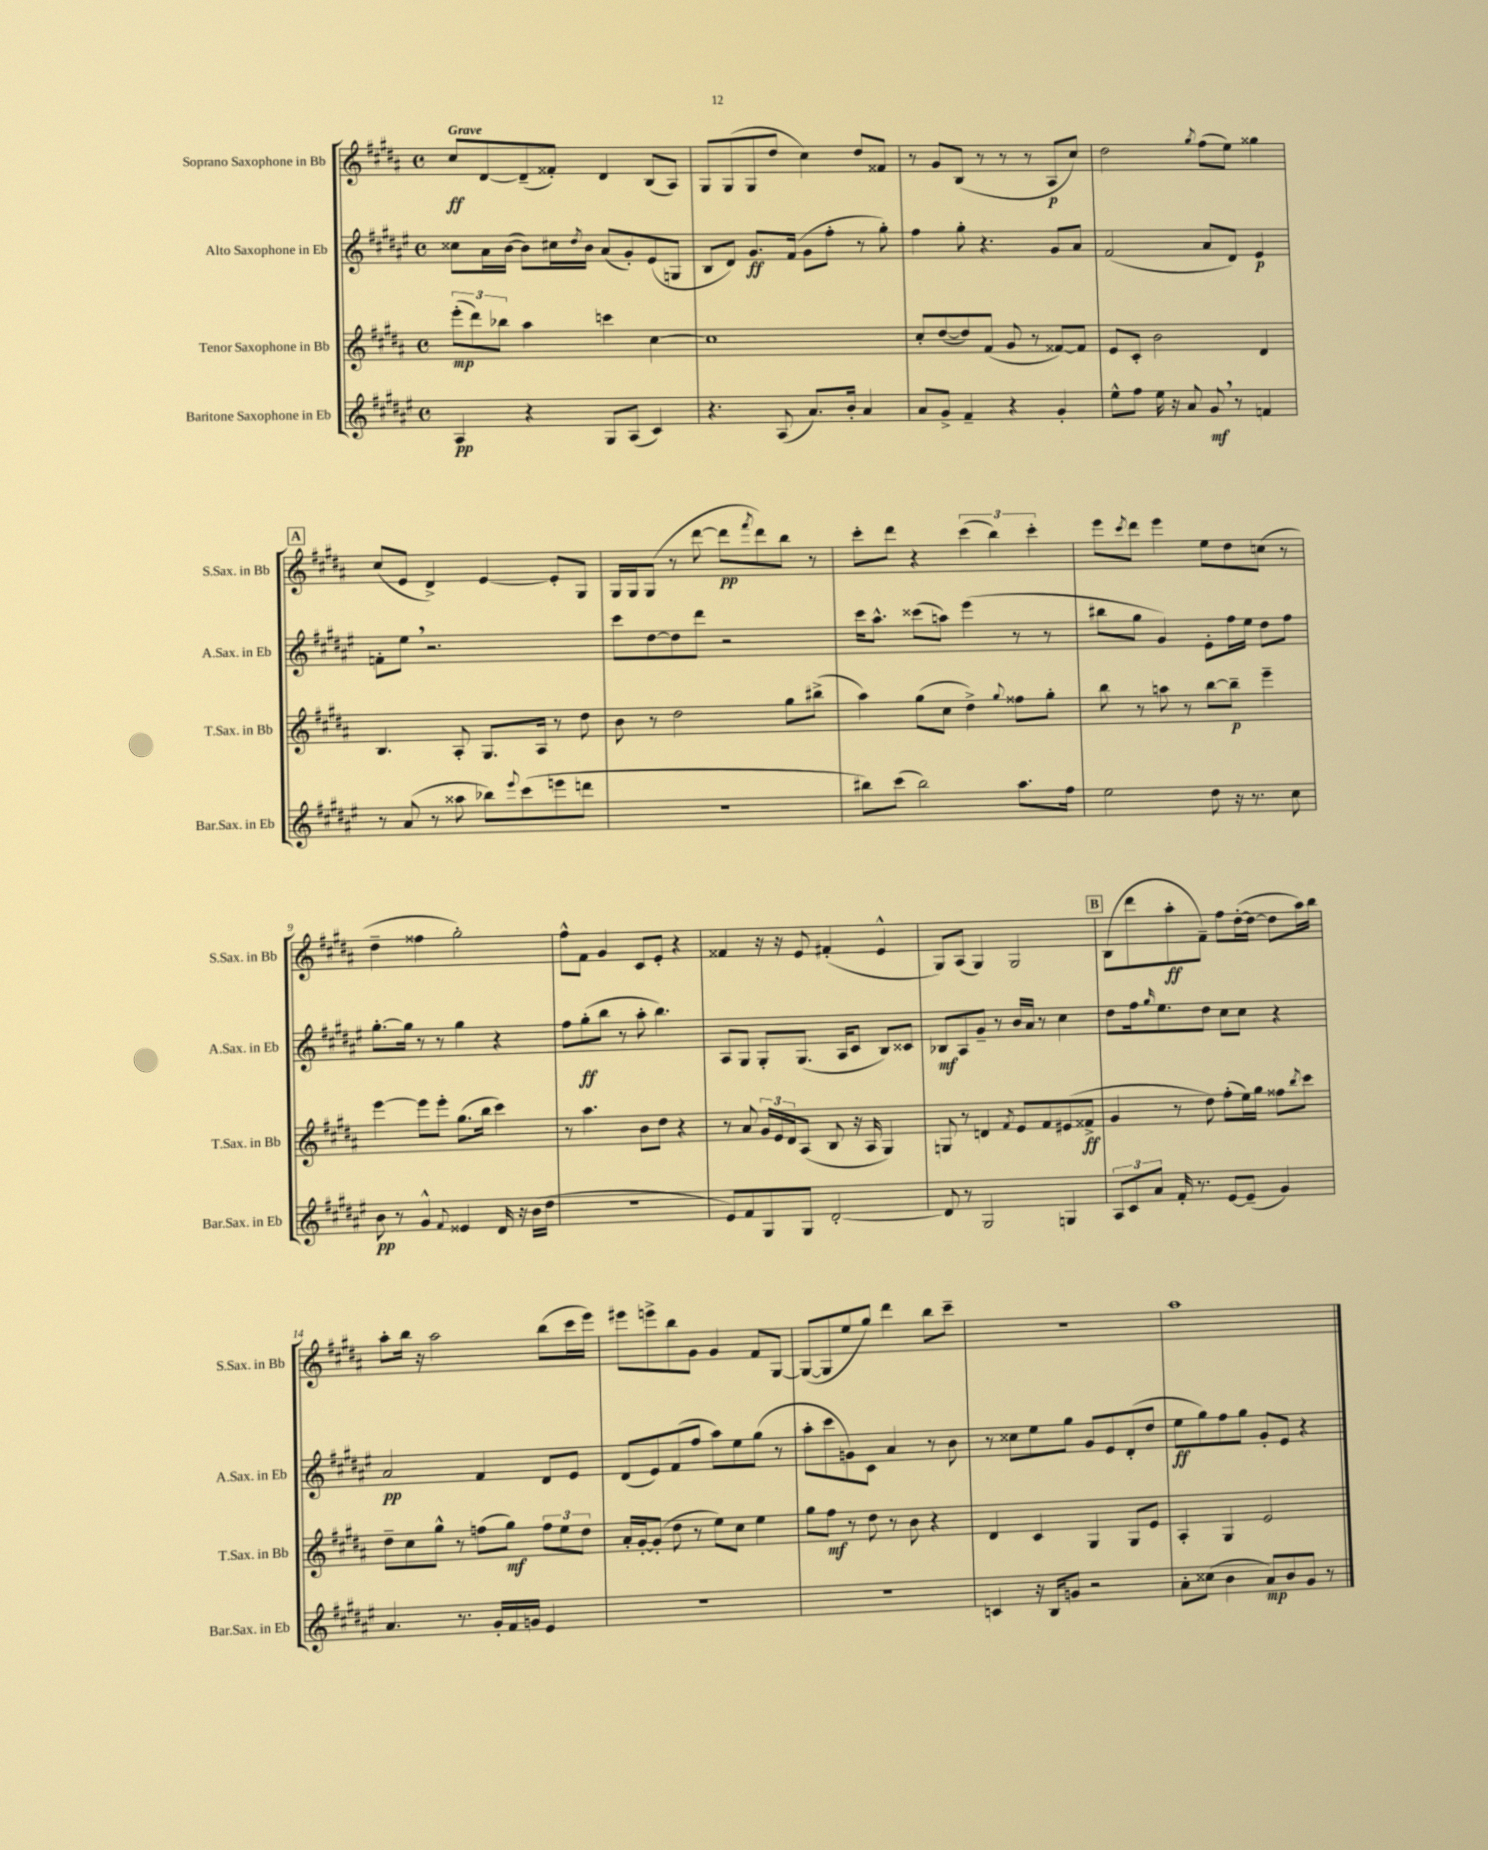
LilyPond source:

<<
\new StaffGroup <<
\new Staff = "s0" \with { instrumentName = "Soprano Saxophone in Bb" shortInstrumentName = "S.Sax. in Bb" } {
    \clef treble \key b \major \defaultTimeSignature \time 4/4 \tempo "Grave"
    cis''8\ff dis'8~ dis'8--( fisis'8-.) dis'4 b8( ais8) |
    gis8 gis8( gis8 dis''8 cis''4) dis''8 fisis'8 |
    r8 gis'8 b8( r8 r8 r8 ais8\p cis''8) |
    dis''2 \acciaccatura { gis''8 } fis''8( e''8) gisis''4 |
    \mark \markup { \box "A" } cis''8( e'8 dis'4->) e'4~ e'8-. gis8 |
    gis16 gis16 gis8( r8 dis'''8~ dis'''8\pp \acciaccatura { fis'''8 } dis'''8) b''8 r8 |
    cis'''8-. dis'''8 r4 \tuplet 3/2 { cis'''4( b''4) cis'''4-. } |
    e'''8 \acciaccatura { cis'''8 } dis'''8 e'''4 e''8 dis''8 c''8( r8 |
    dis''4-- fisis''4 gis''2-.) |
    fis''8-^ fis'8 gis'4 cis'8 e'8-. r4 |
    fisis'4 r16 r16 e'8 fis'4-.( e'4-^ |
    gis8) ais8( gis4) gis2 |
    \mark \markup { \box "B" } b8( dis'''8 ais''8-.\ff fis'8--) fis''8 dis''16~-.( dis''16~ dis''8 ais''16) b''16 |
    ais''8-. b''16 r16 ais''2 b''8( cis'''16 e'''16) |
    eis'''8 e'''8-> b''8 gis'8 gis'4 fis'8 gis8~ |
    gis8~( gis8 e''8 gis''8) dis'''4 b''8 cis'''8-- |
    R1 |
    ais''1 \bar "|." |
}
\new Staff = "s1" \with { instrumentName = "Alto Saxophone in Eb" shortInstrumentName = "A.Sax. in Eb" } {
    \clef treble \key fis \major \defaultTimeSignature \time 4/4
    cisis''8 ais'16 b'16~( b'8) cis''16 \acciaccatura { dis''8 } b'16 ais'8( gis'8-.) eis'8( g8 |
    b8 dis'8) gis'8.\ff fis'16( gis'8 fis''8-. r8 gis''8-.) |
    fis''4 gis''8-. r4. gis'8 ais'8 |
    fis'2( ais'8 dis'8) eis'4\p |
    \mark \markup { \box "A" } f'8-. eis''8 \breathe r2. |
    cis'''8 dis''8~ dis''8 dis'''8 r2 |
    cis'''16 ais''8.-^ cisis'''8( a''8) eis'''4( r8 r8 |
    bis''8 gis''8 gis'4) eis'8-. fis''16 eis''16 dis''8 fis''8 |
    gis''8.~-. gis''16 r8 r8 gis''4 r4 |
    fis''8 gis''8-.\ff( b''8 r8 ais''8-. b''4.) |
    ais8 gis8 gis8-. gis8.( ais16 cis'8 b8) cisis'8 |
    bes8\mf ais8 gis'8-- r8 b'16 ais'16 r8 cis''4 |
    \mark \markup { \box "B" } dis''8 fis''16 \grace { gis''16 } eis''8. dis''8 cis''8 cis''8 r4 |
    ais'2\pp fis'4 dis'8 eis'8 |
    dis'8( eis'8) fis'8( fis''8 ais''8) eis''8 gis''8( r8 |
    ais''8-. cis'''8 g'8) cis'8 ais'4 r8 b'8 |
    r8 cisis''8 eis''8 gis''8 gis'8 eis'8 dis'8-.( dis''8 |
    eis''8\ff gis''8) fis''8 gis''8 gis'8-. eis'8 r4 \bar "|." |
}
\new Staff = "s2" \with { instrumentName = "Tenor Saxophone in Bb" shortInstrumentName = "T.Sax. in Bb" } {
    \clef treble \key b \major \defaultTimeSignature \time 4/4
    \tuplet 3/2 { e'''8-.\mp( dis'''8) bes''8 } ais''4 c'''4 cis''4~ |
    cis''1 |
    cis''8-. dis''8~( dis''8) fis'8( gis'8 r8 fisis'8~) fisis'8 |
    e'8 cis'8-. b'2 dis'4 |
    \mark \markup { \box "A" } b4. ais8-. gis8. ais16 r8 dis''8 |
    b'8 r8 dis''2 gis''8 bis''8->( |
    ais''4) gis''8( cis''8 dis''4->) \appoggiatura { gis''8 } fisis''8 gis''8-. |
    b''8 r8 a''8 r8 b''8~ b''8--\p e'''4-- |
    e'''4~ e'''8 e'''8-. gis''8.( b''16 cis'''4) |
    r8 ais''4. b'8 dis''8 r4 |
    r8 ais'8 \tuplet 3/2 { gis'16 e'16 dis'16 } ais8( b8 r16 ais16 gis4) |
    g8 r8 d'4 \acciaccatura { fis'8 } e'8 fis'8 eis'8( fisis'8->\ff |
    \mark \markup { \box "B" } gis'4 r8 dis''8) fis''8-.( e''16) gis''16 fisis''8 \acciaccatura { b''8 } cis'''8 |
    dis''8-- cis''8 gis''8-^ r8 f''8( gis''8\mf) \tuplet 3/2 { f''8 e''8 dis''8 } |
    ais'16-. gis'16~-. gis'8-.( dis''8 r8 e''8) cis''8 e''4 |
    gis''8 fis''8\mf r8 dis''8 r8 b'8 r4 |
    dis'4 cis'4 gis4 gis8 e'8 |
    ais4-. gis4 e'2 \bar "|." |
}
\new Staff = "s3" \with { instrumentName = "Baritone Saxophone in Eb" shortInstrumentName = "Bar.Sax. in Eb" } {
    \clef treble \key fis \major \defaultTimeSignature \time 4/4
    ais4\pp r4 gis8 ais8( cis'4) |
    r4. ais8( ais'8.) b'16-. ais'4 |
    ais'8 gis'8-> fis'4-- r4 gis'4-. |
    eis''8-^ fis''8 eis''16 r16 ais'8 gis'8\mf \breathe r8 f'4 |
    \mark \markup { \box "A" } r8 ais'8( r8 aisis''8 bes''8) \appoggiatura { eis'''8 } cis'''8( e'''8 d'''8 |
    R1 |
    bis''8) cis'''8( bis''2) ais''8. fis''16 |
    eis''2 dis''8 r16 r8. cis''8 |
    b'8\pp r8 gis'4-^ \appoggiatura { fis'8 } eisis'4 dis'16 r16 b'16( dis''16 |
    R1 |
    eis'8) fis'8 gis8 gis8 dis'2~-. |
    dis'8 r8 gis2 g4 |
    \mark \markup { \box "B" } \tuplet 3/2 { ais8 cis'8 ais'8 } fis'16-. r8. eis'8~ eis'8--( gis'4) |
    ais'4. r8. gis'16-. fis'16 g'16 eis'4 |
    R1 |
    R1 |
    c'4 r16 b16 g'8 r2 |
    ais'8-. cisis''8( b'4 ais'8\mp) b'8 gis'8 r8 \bar "|." |
}
>>
>>
